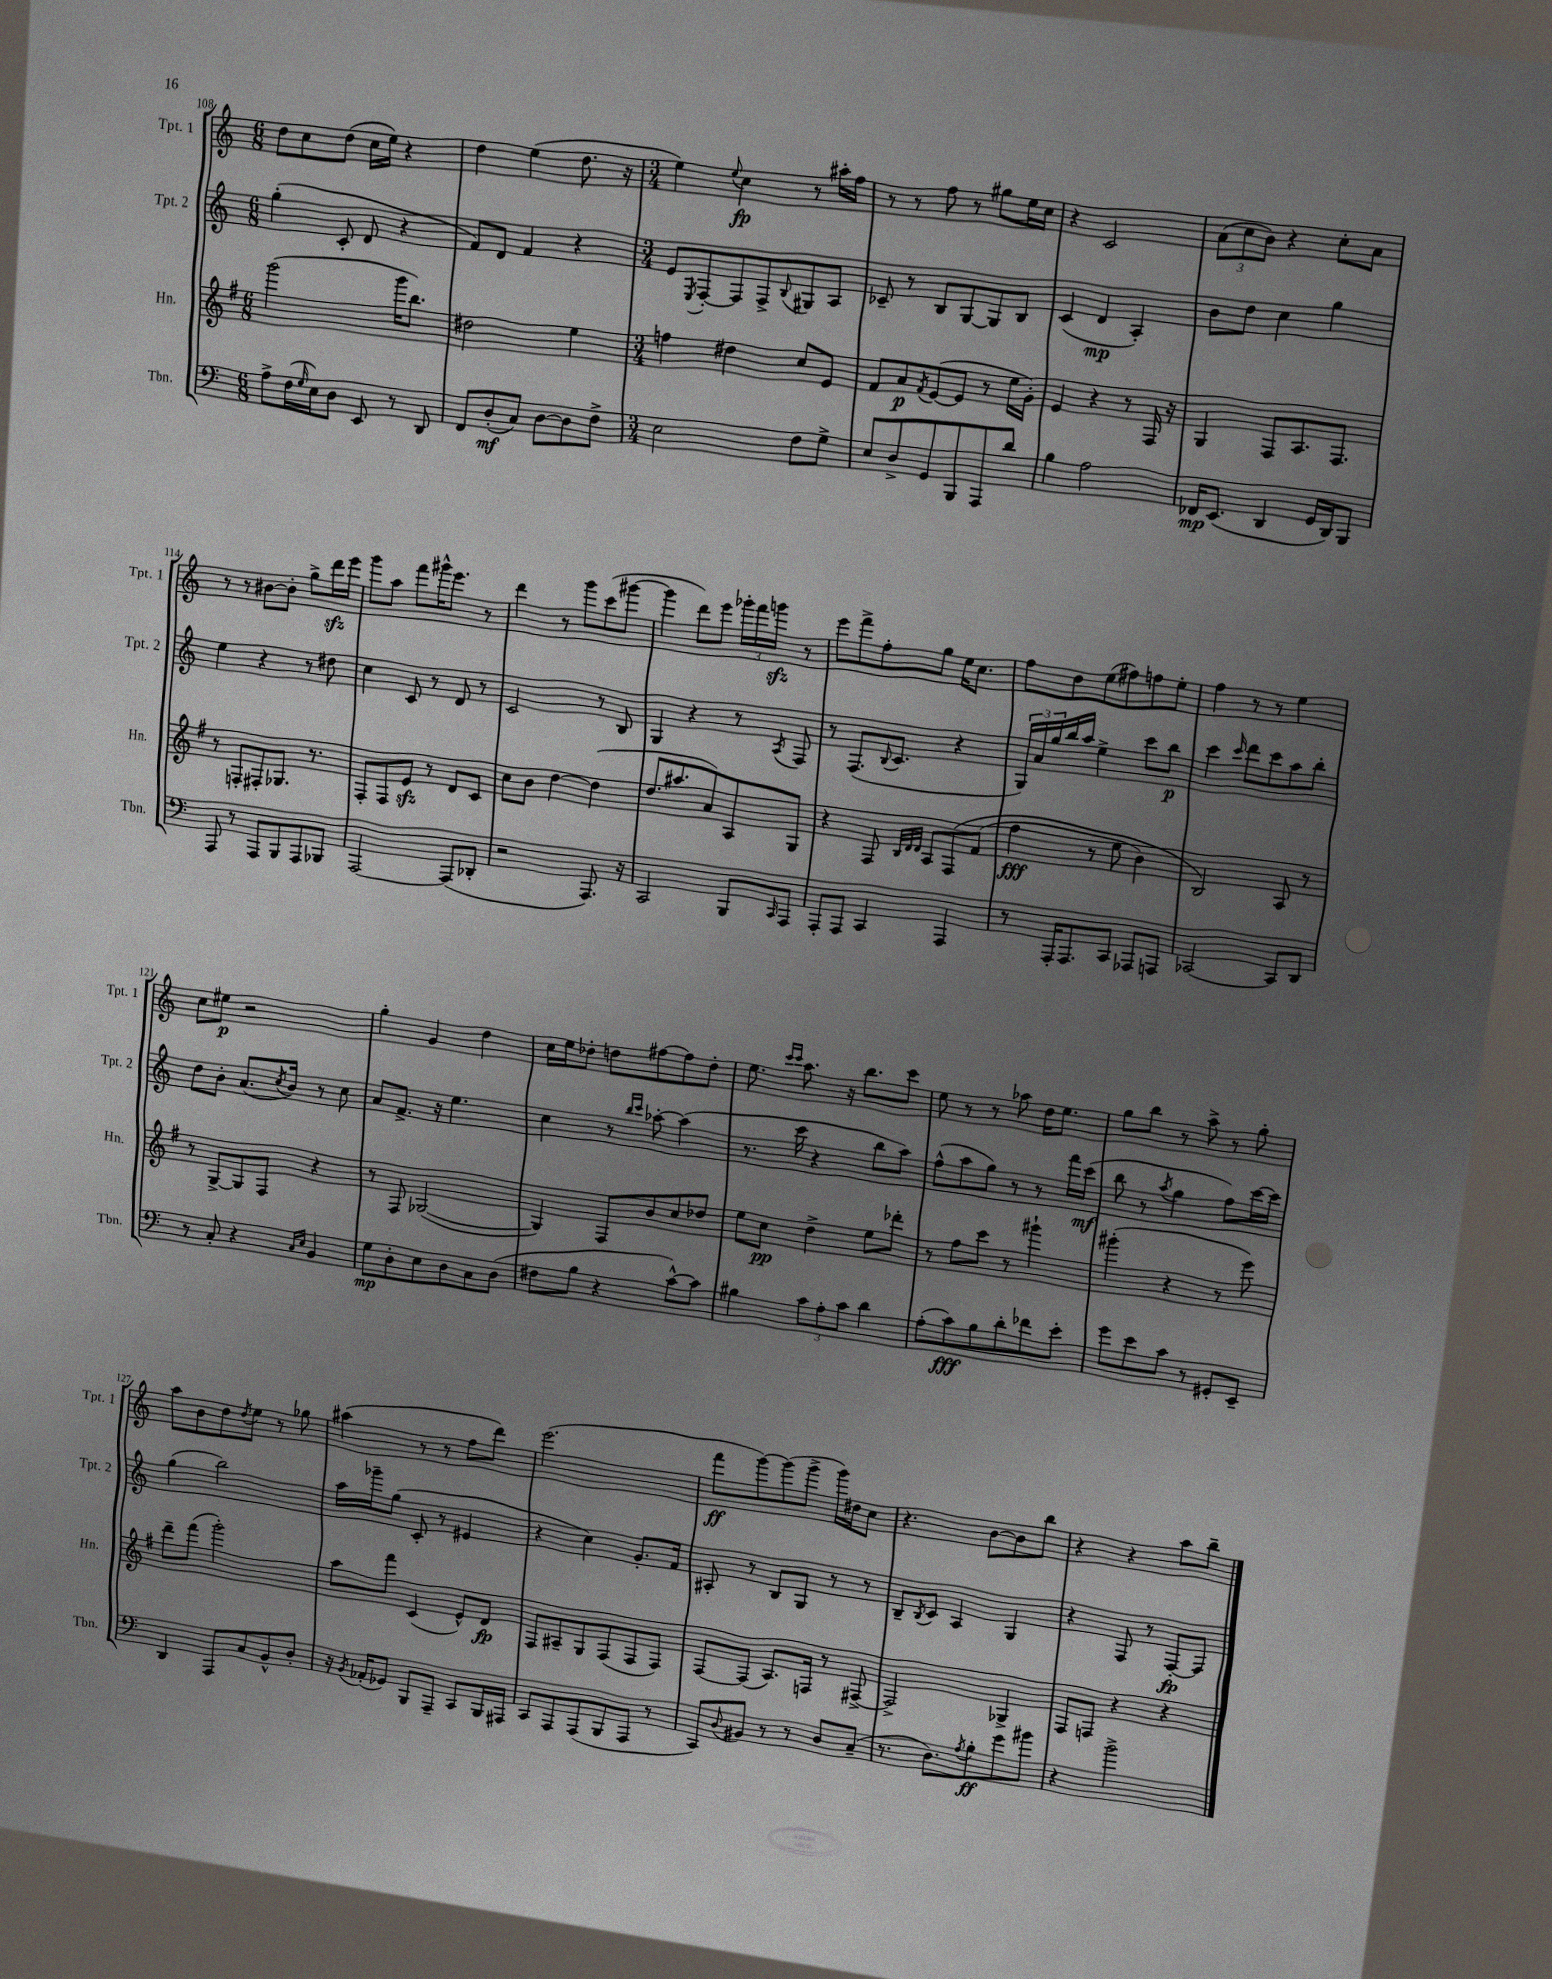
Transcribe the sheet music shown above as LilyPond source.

<<
\new StaffGroup <<
\new Staff = "s0" \with { instrumentName = "Tpt. 1" shortInstrumentName = "Tpt. 1" } {
    \clef treble \key c \major \numericTimeSignature \time 6/8
    d''8 c''8 d''8( c''16 e''16) r4 |
    d''4 e''4( d''8. r16 |
    \numericTimeSignature \time 3/4 e''4) \appoggiatura { e''8 } c''4\fp r8 ais''16-. f''16 |
    r8 r8 f''8 r8 gis''8 e''16 c''16 |
    r4 c'2 |
    \tuplet 3/2 { a'8( c''8 b'8) } r4 c''8-. a'8 |
    r8 r8 bis'8~ bis'8-. g''8-> d'''16\sfz e'''16 |
    g'''8 a''8 f'''8 gis'''16-^ e'''8. r8 |
    d'''4 r8 g'''8 c'''8( gis'''8~ |
    gis'''4 d'''8) e'''8 \tuplet 3/2 { ges'''16-. f'''16 g'''16\sfz } r8 |
    e'''8 f'''8-> f''8-. g''8 e''16 c''8. |
    f''8 d''8 e''8( fis''8) f''8 e''8-. |
    f''4 r8 r8 e''4 |
    c''8 eis''8\p r2 |
    g''4-. g'4 d''4 |
    c''16 e''16 des''8-. d''8 fis''8~ fis''8 d''8-. |
    e''8. \grace { c'''16 c'''16 } a''8. r16 b''8. c'''8 |
    e''8 r8 r8 aes''8 d''16 e''8. |
    g''8 b''8 r8 a''8-> r8 g''8-. |
    a''8 b'8 d''8 \acciaccatura { d''8 } e''8 r8 ges''8 |
    ais''4( r8 r8 f''8 d'''8) |
    e'''2.( |
    f'''8\ff g'''8~) g'''8( g'''8-> g'''16) dis''16 c''8 |
    r4. b'8~ b'8 b''8 |
    r4 r4 a''8 b''8-- \bar "|." |
}
\new Staff = "s1" \with { instrumentName = "Tpt. 2" shortInstrumentName = "Tpt. 2" } {
    \clef treble \key c \major \numericTimeSignature \time 6/8
    g''4-.( c'8-. d'8 r4 |
    f'8) d'8 f'4 r4 |
    \numericTimeSignature \time 3/4 e'8 \acciaccatura { e8 } f8~-. f8 f8-> \appoggiatura { b8 } gis8 a8 |
    ces'8-- r8 b8 g8~ g8 b8 |
    c'4( d'4\mp a4-.) |
    b'8 d''8 c''4 g''4 |
    e''4 r4 r8 dis''8 |
    c''4 c'8 r8 d'8 r8 |
    c'2 r8 b8 |
    g4 r4 r8 \acciaccatura { a8 } f8 |
    r8 f8.( \appoggiatura { b8 } c'8. r4 |
    \tuplet 3/2 { g16) a'16 g''16 } b''16 a''16 e''4-> c'''8 b''8\p |
    c'''4 \grace { c'''16 } d'''8 c'''8 a''8 b''8-. |
    d''8 b'8-. a'8.( \acciaccatura { c''8 } b'16) r8 c''8 |
    a'8 f'8.-> r16 e''4. |
    c''4 r8 \grace { b''16 c'''16 } aes''8~-. aes''4( |
    r8. c'''16 r4 b''8 a''8) |
    f''8-^( a''8 g''8) r8 r8 f'''16 c'''16\mf( |
    b''8 r8 \acciaccatura { a''8 } g''4 f''8) c'''16~ c'''16 |
    g''4( b''2) |
    a''16 ges'''16-- g''8( c'8-. r8 eis'4 |
    r4 c''4) g'8.-. f'16 |
    ais8-. r8 b8 g8 r8 r8 |
    b8-- \acciaccatura { b8 } c'8 a4 g4 |
    r4 f8 r8 f8~-.\fp f8 \bar "|." |
}
\new Staff = "s2" \with { instrumentName = "Hn." shortInstrumentName = "Hn." } {
    \clef treble \key g \major \numericTimeSignature \time 6/8
    g'''2( g'''16 b''8.) |
    dis''2 e''4 |
    \numericTimeSignature \time 3/4 f''4 dis''4 c''8 e'8 |
    fis'8 a'8\p \acciaccatura { fis'8 } e'8~( e'8 r8 e''16 g'16-.) |
    e'4 r4 r8 fis16 r16 |
    g4 fis8 a8. fis8. |
    r8 f8-. fis8-. ges8. r8. |
    fis8-. fis8 e'8\sfz r8 d'8 c'8 |
    c''8 b'8 d''4~ d''4( |
    d''8. ais''8. a'8) a8 g8 |
    r4 fis8 \grace { b32 d'32 d'32 } a8 fis8\( fis'8( |
    fis''4\fff r8 e''8 b'4) |
    b2\) a8 r8 |
    r8 g8~-> g8 fis8 r4 |
    r8 fis8 ges2~( |
    ges4) fis8 b'8 c''8 des''8 |
    e''8 c''8\pp d''4-> e''8 des'''8-. |
    r8 fis''8 c'''8 r8 gis'''4-! |
    gis'''4-.( r4 r8 e'''8) |
    d'''8-- fis'''8( g'''2-.) |
    a''8 fis'''8 c'4( e'8-^) d'8\fp |
    fis8 ais8-- g8 fis8( fis8 fis8) |
    fis8~ fis8( a8.) f16 r8 fis8~-> |
    fis2-> ges4-> |
    fis8 f8 r4 r4 \bar "|." |
}
\new Staff = "s3" \with { instrumentName = "Tbn." shortInstrumentName = "Tbn." } {
    \clef bass \key c \major \numericTimeSignature \time 6/8
    a8-> f16( \grace { g16 } e16) d8 e,8 r8 d,8 |
    f,8 d8-.\mf( c8) d8~ d8 f8-> |
    \numericTimeSignature \time 3/4 e2 f8 g8-> |
    e8 d8-> g,8 b,,8 a,,8 d'8 |
    b4 a2 |
    fes,16\mp e,8.( d,4 g,16 d,16) b,,8 |
    a,,8 r8 a,,8 b,,8 a,,8 bes,,8 |
    a,,2~ a,,8( des,8-. |
    r2 a,,8.) r16 |
    c,2 b,,8 \grace { c,16 } a,,8 |
    a,,8-. a,,8 c,4 a,,4 |
    r8 a,,16-. a,,8. c,8 aes,,8 a,,8 |
    ces,2~ ces,8 d,8 |
    r8 c8-. r4 \grace { c16 e16 } b,4 |
    g8\mp d8-. e8 d8 c8 d8( |
    fis8 b8 r4 c'8~-^) c'8 |
    bis4 \tuplet 3/2 { c'8 a8-. c'8 } d'4 |
    a8-.( c'8\fff) b8 d'8-. fes'8 e'8-. |
    g'8 e'8 c'8 r8 gis,8-. e,8-- |
    d,4 a,,8 c8 b,8-^ d8-. |
    r16 \acciaccatura { b,8 } aes,16-.( ges,8) b,,8 a,,8-- c,8 b,,16 ais,,16 |
    c,8 a,,8 a,,8( b,,8 a,,8 r8 |
    c,8) \appoggiatura { d8 } bis,8 r8 r8 d8 c8--( |
    r8. d8.) \acciaccatura { a8 } b8-.\ff g'8 bis'8 |
    r4 b'2-> \bar "|." |
}
>>
>>
\layout { \context { \Score currentBarNumber = #108 } }
